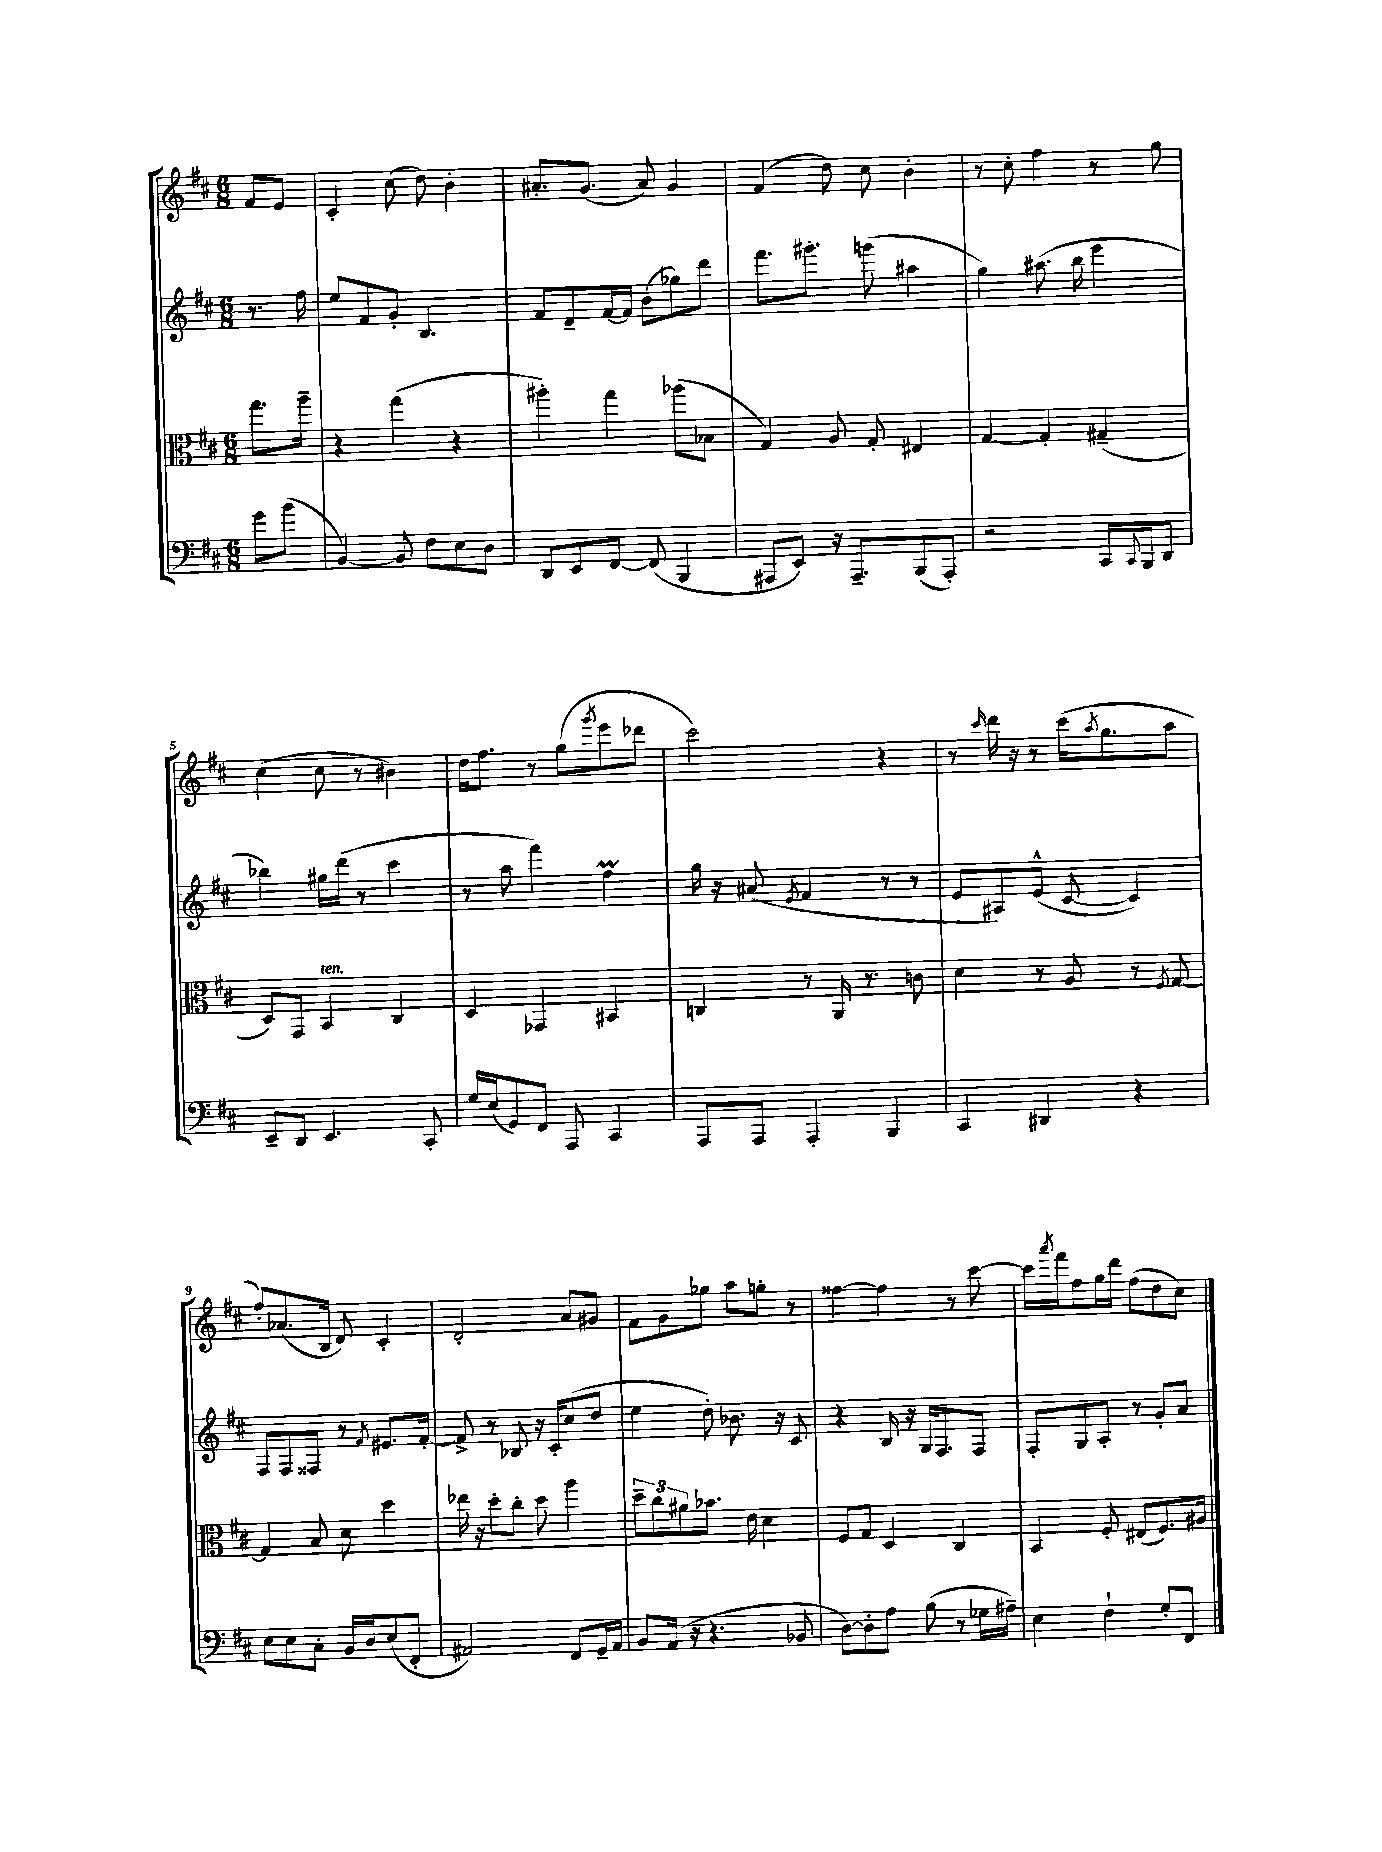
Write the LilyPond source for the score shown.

<<
\new StaffGroup <<
\new Staff = "s0" {
    \clef treble \key d \major \numericTimeSignature \time 6/8 \partial 4
    fis'8 e'8 |
    cis'4-. cis''8( d''8) b'4-. |
    ais'8.-. g'8.( ais'8) g'4 |
    fis'4( d''8) cis''8 b'4-. |
    r8 cis''8-. fis''4 r8 g''8 |
    cis''4( cis''8 r8 bis'4) |
    d''16 fis''8. r8 g''8( \acciaccatura { g'''8 } e'''8 des'''8 |
    cis'''2) r4 |
    r8 \grace { cis'''16 } d'''16 r16 r8 cis'''16( \acciaccatura { a''8 } g''8. a''8 |
    fis''8-.) aes'8.( b16 d'8) cis'4-. |
    d'2-. a'8 gis'8 |
    fis'8 g'8 ges''8 a''8 g''8-. r8 |
    fisis''4~ fisis''4 r8 cis'''8~ |
    cis'''16 \acciaccatura { a'''8 } fis'''16 fis''8 g''16 d'''16 fis''8( d''8 cis''8) \bar "|." |
}
\new Staff = "s1" {
    \clef treble \key d \major \numericTimeSignature \time 6/8 \partial 4
    r8. fis''16 |
    e''8 fis'8 g'8-. b4. |
    fis'8 d'8-- fis'16~ fis'16 b'8( ges''8) d'''8 |
    fis'''8. gis'''8.-. g'''8( ais''4 |
    g''4) ais''8.( b''16 e'''4 |
    bes''4) gis''16 d'''16( r8 cis'''4 |
    r8 a''8 fis'''4) fis''4\prall |
    g''16 r16 ais'8( \acciaccatura { e'8 } fis'4 r8 r8 |
    e'8 ais8) e'8-^( cis'8~ cis'4) |
    fis8 fis8 fisis8 r8 \acciaccatura { fis'8 } eis'8. fis'16~-. |
    fis'8-> r8 bes8 r16 cis'16-. cis''8( d''8 |
    e''4 d''8-.) bes'8. r16 cis'8 |
    r4 b16 r16 g16 fis8. fis8 |
    fis8-. g8 a8-. r8 g'8-. a'8 \bar "|." |
}
\new Staff = "s2" {
    \clef alto \key d \major \numericTimeSignature \time 6/8 \partial 4
    g''8. a''16-- |
    r4 g''4( r4 |
    ais''4-.) g''4 aes''8( bes8 |
    g4) a8 g8-. eis4 |
    g4~ g4-. gis4--( |
    d8) g,8 b,4^\markup { \italic "ten." } cis4 |
    d4 ges,4 bis,4 |
    c4 r8 a,16 r8. c'8 |
    d'4 r8 a8 r8 \acciaccatura { fis8 } g8~ |
    g4 b8 d'8 d''4 |
    ees''16 r16 d''8-. cis''8-. d''8 a''4 |
    \tuplet 3/2 { d''8-- cis''8 ais'8 } bes'8. e'16 d'4 |
    fis8 g8 d4 cis4 |
    b,4 fis8-. eis8( fis8.) ais16 \bar "|." |
}
\new Staff = "s3" {
    \clef bass \key d \major \numericTimeSignature \time 6/8 \partial 4
    g'8 b'8( |
    b,4~) b,8 fis8 e8 d8 |
    d,8 e,8 fis,8~ fis,8( b,,4 |
    ais,,8 e,8) r16 ais,,8.-- b,,8( ais,,8-.) |
    r2 cis,16 \appoggiatura { cis,8 } b,,16 d,8 |
    e,8-- d,8 e,4. cis,8-. |
    g16 e16( g,8) fis,8 a,,8 cis,4 |
    a,,8 a,,8 a,,4-. b,,4 |
    cis,4 dis,4 r4 |
    e8 e8 cis8-. b,16 d16 e8( fis,8-. |
    ais,2) fis,8 g,16-- ais,16 |
    b,8 a,16( r16 r4. bes,8 |
    d8~) d8-. a8 b8( r8 ges16 ais16--) |
    e4 fis4-! g8-. fis,8 \bar "|." |
}
>>
>>
